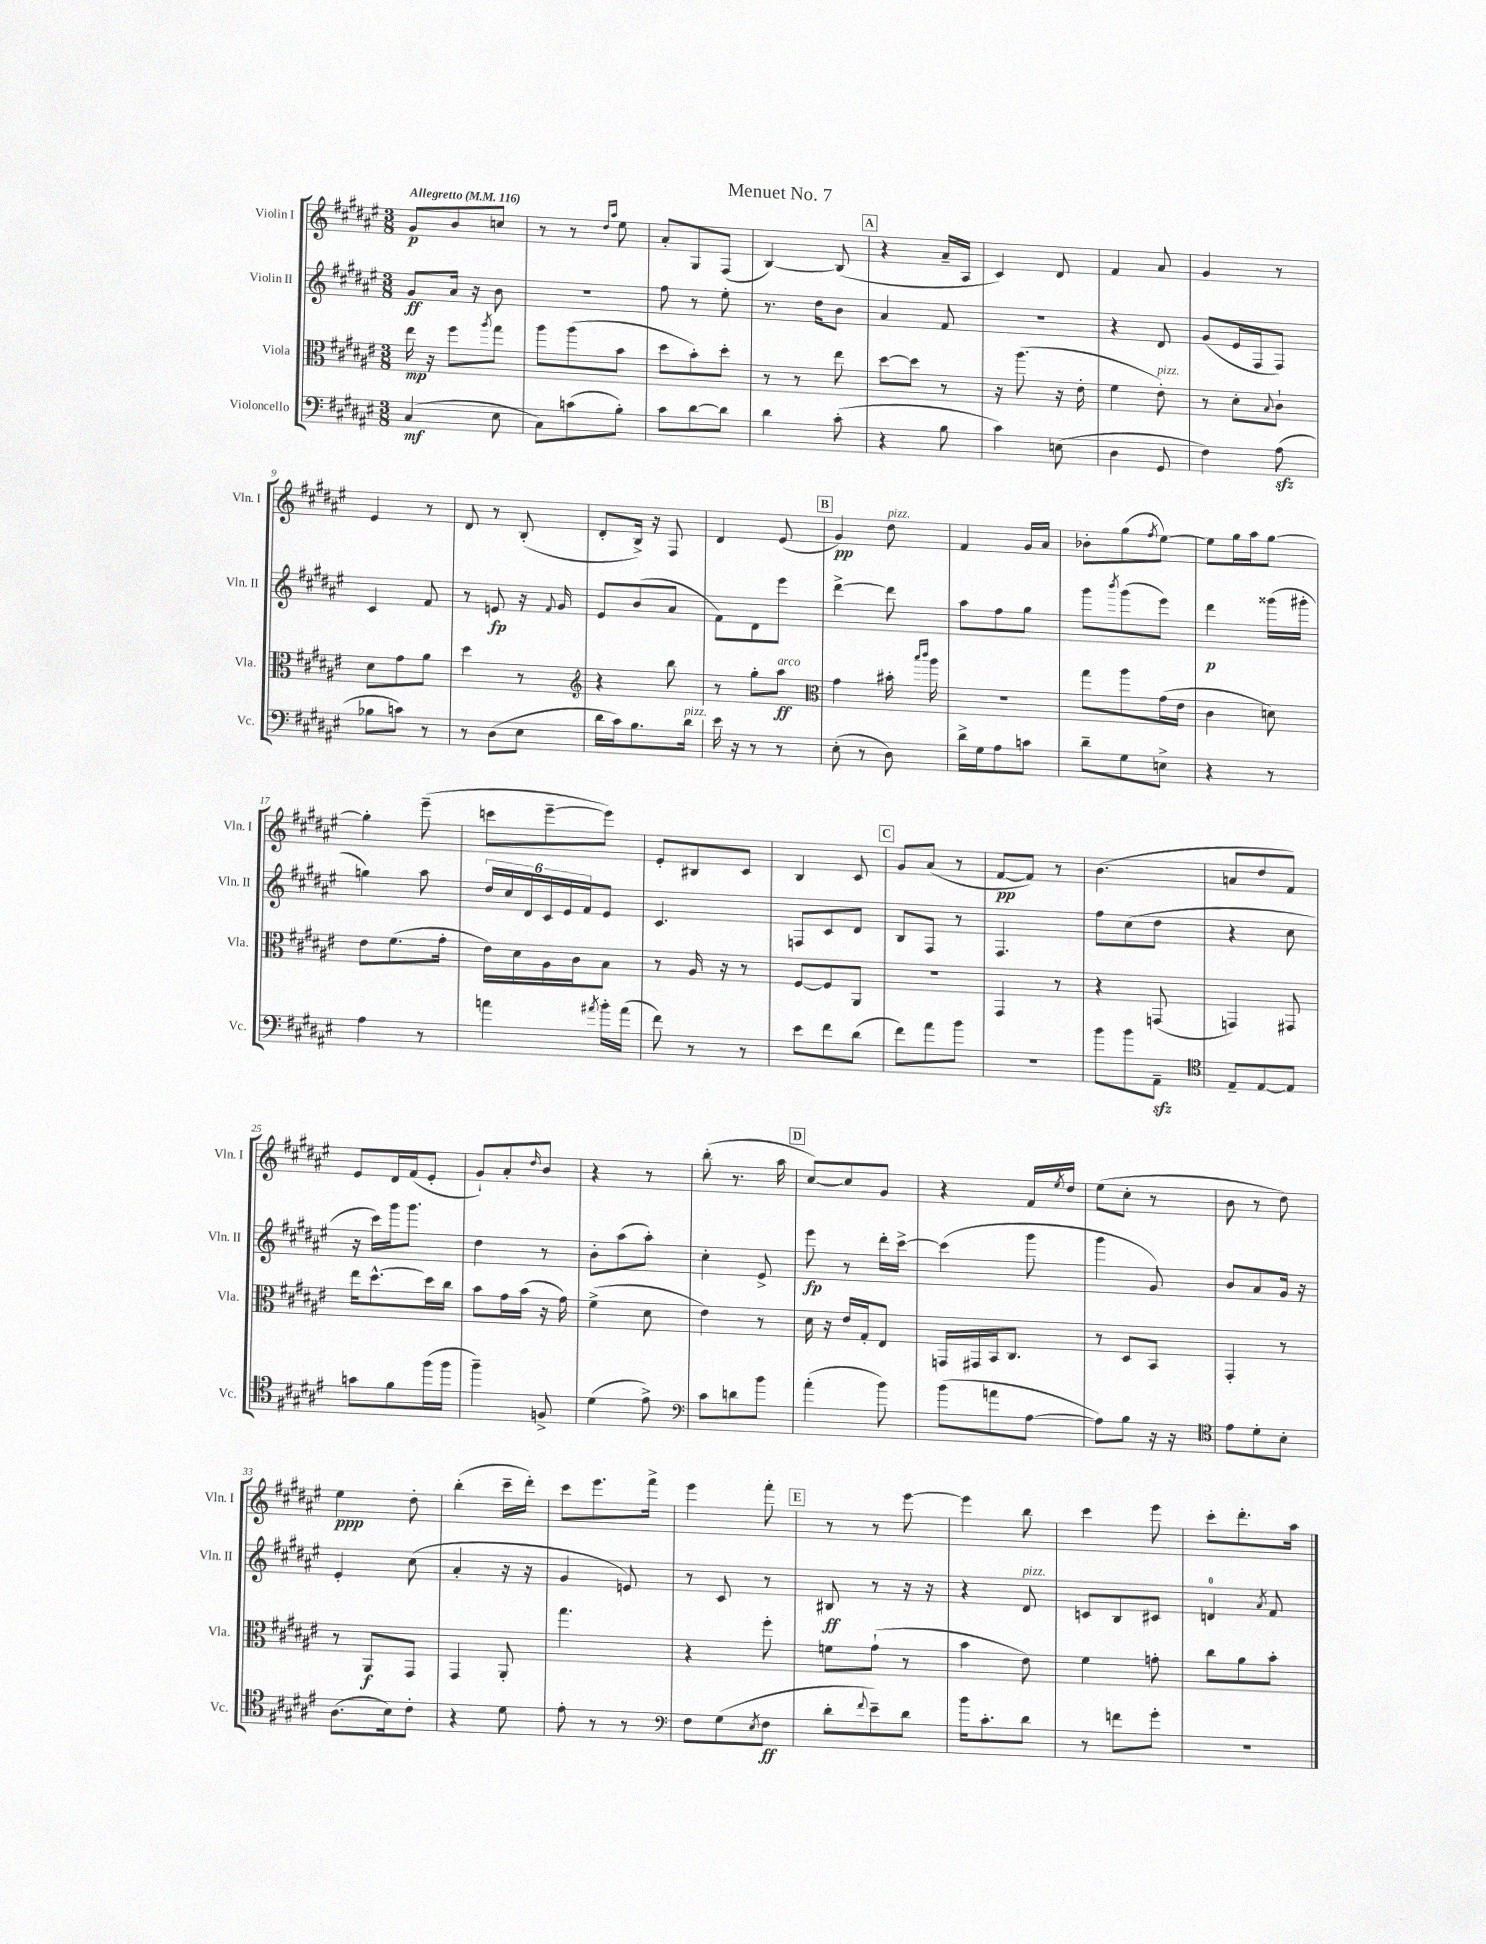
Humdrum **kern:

**kern	**dynam	**kern	**dynam	**kern	**dynam	**kern	**dynam
*part4	*part4	*part3	*part3	*part2	*part2	*part1	*part1
*staff4	*staff4	*staff3	*staff3	*staff2	*staff2	*staff1	*staff1
*I"Violoncello	*	*I"Viola	*	*I"Violin II	*	*I"Violin I	*
*I'Vc.	*	*I'Vla.	*	*I'Vln. II	*	*I'Vln. I	*
*clefF4	*	*clefC3	*	*clefG2	*	*clefG2	*
*k[f#c#g#d#a#e#]	*	*k[f#c#g#d#a#e#]	*	*k[f#c#g#d#a#e#]	*	*k[f#c#g#d#a#e#]	*
*M3/8	*	*M3/8	*	*M3/8	*	*M3/8	*
*MM116	*	*MM116	*	*MM116	*	*MM116	*
=1	=1	=1	=1	=1	=1	=1	=1
!	!	!	!	!	!	!LO:TX:a:B:t=Allegretto	!
(4C#/	mf	16ee#\	mp	8g#/L	ff	8g#/L	p
.	.	16r	.	.	.	.	.
.	.	8ff#\L	.	16a#/Jk	.	8b/	.
.	.	.	.	16r	.	.	.
.	.	8qaa#/	.	.	.	.	.
8E#\	.	8gg#\J	.	8b\	.	8ccn/J	.
=2	=2	=2	=2	=2	=2	=2	=2
8C#\L)	.	8aa#\L	.	4.r	.	8r	.
(8cn\	.	(8aa#\	.	.	.	8r	.
.	.	.	.	.	.	16qqdd#/LL	.
.	.	.	.	.	.	16qqaa#/JJ	.
8B'\J)	.	8b\J	.	.	.	8ee#\	.
=3	=3	=3	=3	=3	=3	=3	=3
8c#\L	.	8dd#\L	.	8ff#\	.	8a#'/L	.
[8d#\	.	8b'\)	.	8r	.	8G#/	.
8d#\J]	.	8dd#'\J	.	8ee#'\	.	(8F#/J	.
=4	=4	=4	=4	=4	=4	=4	=4
4d#\	.	8r	.	8.r	.	[4B/)	.
.	.	8r	.	.	.	.	.
.	.	.	.	16dd#\KL	.	.	.
(8c#'\	.	8ee#\	.	8b\J	.	(8B/]	.
!!LO:REH:place=s1:t=A
=5	=5	=5	=5	=5	=5	=5	=5
4r	.	[8dd#\L	.	4a#/	.	4r	.
.	.	8dd#\J]	.	.	.	.	.
8B\	.	8r	.	8f#/	.	16a#~/LL	.
.	.	.	.	.	.	16A#/JJ	.
=6	=6	=6	=6	=6	=6	=6	=6
4c#\)	.	16r	.	4.r	.	4c#/)	.
.	.	(8.aa#\	.	.	.	.	.
(8En\	.	16r	.	.	.	8d#/	.
.	.	16e#'\	.	.	.	.	.
=7	=7	=7	=7	=7	=7	=7	=7
4D#\	.	4f#\	.	4r	.	4f#/	.
!	!	!LO:TX:a:i:t=pizz.	!	!	!	!	!
8GG#/	.	8e#'\)	.	8d#/	.	8a#/	.
=8	=8	=8	=8	=8	=8	=8	=8
4F#\)	.	8r	.	(8g#/L	.	4g#/	.
.	.	8d#'\L	.	16e#/L	.	.	.
.	.	.	.	16F#/J	.	.	.
.	.	8qqB/	.	.	.	.	.
(8A#zz\	.	8c#`\J	.	8F#/J)	.	8r	.
!!LO:LB:g=z
=9	=9	=9	=9	=9	=9	=9	=9
8B-X\L	.	8d#\L	.	4c#/	.	4e#/	.
8cn\J)	.	8g#\	.	.	.	.	.
8r	.	8a#\J	.	8f#/	.	8r	.
=10	=10	=10	=10	=10	=10	=10	=10
8r	.	4dd#\	.	8r	.	8d#/	.
(8D#\L	.	.	.	8en/	fp	8r	.
8E#\J	.	8r	.	16r	.	(8B'/	.
.	.	.	.	8qqf#/	.	.	.
.	.	.	.	16g#/	.	.	.
=11	=11	=11	=11	=11	=11	=11	=11
*	*	*clefG2	*	*	*	*	*
16d#\LL	.	4r	.	8e#/L	.	8d#'/L	.
16c#\J)	.	.	.	.	.	.	.
8.B\	.	.	.	(8b/	.	16B^/Jk)	.
.	.	.	.	.	.	16r	.
.	.	8bb\	.	8a#/J	.	8F#/	.
!LO:TX:a:i:t=pizz.	!	!	!	!	!	!	!
16d#\Jk	.	.	.	.	.	.	.
=12	=12	=12	=12	=12	=12	=12	=12
16e#\	.	8r	.	8f#\L)	.	4d#/	.
16r	.	.	.	.	.	.	.
8r	.	8gg#'\L	.	8d#\	.	.	.
!	!	!LO:TX:a:i:t=arco	!	!	!	!	!
8r	.	8aa#\J	ff	8eee#\J	.	(8e#/	.
!!LO:REH:place=s1:t=B
=13	=13	=13	=13	=13	=13	=13	=13
*	*	*clefC3	*	*	*	*	*
(8E#'\	.	4g#\	.	[4ddd#^\	.	4g#/)	pp
8r	.	.	.	.	.	.	.
!	!	!	!	!	!	!LO:TX:a:i:t=pizz.	!
8D#\)	.	16b#X'\	.	8ddd#\]	.	8dd#\	.
.	.	16qqbb/LL	.	.	.	.	.
.	.	16qqccc#/JJ	.	.	.	.	.
.	.	16aa#\	.	.	.	.	.
=14	=14	=14	=14	=14	=14	=14	=14
16d#^\LL	.	4.r	.	8aa#\L	.	4f#/	.
16G#\J	.	.	.	.	.	.	.
8A#\	.	.	.	8ff#\	.	.	.
8cn\J	.	.	.	8gg#\J	.	16g#/LL	.
.	.	.	.	.	.	16a#/JJ	.
=15	=15	=15	=15	=15	=15	=15	=15
8d#~\L	.	8gg#\L	.	8ggg#\L	.	8b-X'\L	.
.	.	.	.	8qbbb/	.	.	.
8G#\	.	8aa#\	.	(8ggg#\	.	(8gg#\	.
.	.	.	.	.	.	8qff#/	.
8En^\J	.	(16g#\L	.	8eee#\J)	.	[8ee#\J)	.
.	.	16e#\JJ	.	.	.	.	.
=16	=16	=16	=16	=16	=16	=16	=16
4r	.	4c#\	.	4ddd#\	p	8ee#\L]	.
.	.	.	.	.	.	16gg#\L	.
.	.	.	.	.	.	16aa#\J	.
8r	.	8dn\)	.	(16ggg##X\LL	.	[8gg#\J	.
.	.	.	.	16ggg#X'\JJ	.	.	.
!!LO:LB:g=z
=17	=17	=17	=17	=17	=17	=17	=17
4A#\	.	8e#\L	.	4ggn\)	.	4gg#'\]	.
.	.	(8.f#\	.	.	.	.	.
8r	.	.	.	8aa#\	.	(8eee#~\	.
.	.	16g#'\Jk	.	.	.	.	.
=18	=18	=18	=18	=18	=18	=18	=18
4an\	.	16e#\LL)	.	24dd#/LL	.	8cccn\L	.
.	.	.	.	24cc#/	.	.	.
.	.	16d#\	.	.	.	.	.
.	.	.	.	24d#/	.	.	.
.	.	16A#\	.	24c#/	.	[8eee#~\	.
.	.	.	.	24e#/	.	.	.
.	.	16c#\J	.	.	.	.	.
.	.	.	.	24f#/J	.	.	.
8qa#X/	.	.	.	.	.	.	.
16b'\LL	.	8B\J	.	8e#/J	.	8eee#\J])	.
(16a#\JJ	.	.	.	.	.	.	.
=19	=19	=19	=19	=19	=19	=19	=19
8f#\)	.	8r	.	4.c#/	.	8e#'/L	.
8r	.	16A#/	.	.	.	8B#X/	.
.	.	16r	.	.	.	.	.
8r	.	8r	.	.	.	8c#/J	.
=20	=20	=20	=20	=20	=20	=20	=20
8e#\L	.	[8F#/L	.	8Fn/L	.	4B/	.
8f#\	.	8F#/]	.	8c#/	.	.	.
(8d#\J	.	8AA#/J	.	8d#/J	.	8c#/	.
!!LO:REH:place=s1:t=C
=21	=21	=21	=21	=21	=21	=21	=21
8f#\L)	.	4.r	.	8B/L	.	8g#/L	.
8a#\	.	.	.	8F#/J	.	(8a#/J	.
8b\J	.	.	.	8r	.	8r	.
=22	=22	=22	=22	=22	=22	=22	=22
4.r	.	4GG#/	.	4.F#/	.	[8f#/L	pp
.	.	.	.	.	.	8f#/J])	.
.	.	8r	.	.	.	8r	.
=23	=23	=23	=23	=23	=23	=23	=23
8b\L	.	4r	.	8ff#\L	.	(4.b\	.
8b\	.	.	.	(8cc#\	.	.	.
8AA#zz~\J	.	(8GGn/	.	8dd#\J	.	.	.
=24	=24	=24	=24	=24	=24	=24	=24
*clefC4	*	*	*	*	*	*	*
8E#~/L	.	4GGn/)	.	4r	.	8an/L	.
[8E#/	.	.	.	.	.	8dd#/	.
8E#/J]	.	8GG#X/	.	8cc#\	.	8f#/J)	.
!!LO:LB:g=z
=25	=25	=25	=25	=25	=25	=25	=25
8gn\L	.	16ee#\KL	.	16r	.	8e#/L	.
.	.	[8.dd#^^\	.	16ccc#\LL)	.	.	.
8f#\	.	.	.	16ggg#\J	.	16d#/L	.
.	.	.	.	8.ggg#\J	.	(16f#/J	.
(16ff#\L	.	16dd#\L]	.	.	.	8e#'/J	.
16ff#\JJ	.	16cc#\JJ	.	.	.	.	.
=26	=26	=26	=26	=26	=26	=26	=26
4ff#~\)	.	8b\L	.	4dd#\	.	8g#`/L)	.
.	.	16g#\L	.	.	.	8a#'/	.
.	.	(16b\JJ	.	.	.	.	.
.	.	.	.	.	.	16qqdd#/	.
8Fn^/	.	16r	.	8r	.	8b/J	.
.	.	16g#\)	.	.	.	.	.
=27	=27	=27	=27	=27	=27	=27	=27
(4d#\	.	(4f#^\	.	8b'\L	.	4r	.
.	.	.	.	(8aa#\	.	.	.
8e#^\)	.	8d#\	.	8aa#'\J)	.	8r	.
=28	=28	=28	=28	=28	=28	=28	=28
*clefF4	*	*	*	*	*	*	*
8c#\L	.	4e#\)	.	4cc#'\	.	(8bb'\	.
8dn\	.	.	.	.	.	8.r	.
8b\J	.	8r	.	8e#^/	.	.	.
.	.	.	.	.	.	16aa#\	.
!!LO:REH:place=s1:t=D
=29	=29	=29	=29	=29	=29	=29	=29
(4a#'\	.	16d#\	.	8eee#\	fp	[8cc#/L)	.
.	.	16r	.	.	.	.	.
.	.	16e#/LL	.	8r	.	8cc#/]	.
.	.	16G#'/J	.	.	.	.	.
8b\)	.	8E#/J	.	16ddd#'\LL	.	8g#/J	.
.	.	.	.	[16ccc#^\JJ	.	.	.
=30	=30	=30	=30	=30	=30	=30	=30
(8b\L	.	16GGn/LL	.	(4ccc#\]	.	4r	.
.	.	16GG#X/	.	.	.	.	.
8an\	.	16BB/J	.	.	.	.	.
.	.	8.C#/J	.	.	.	.	.
[8A#\J	.	.	.	8ggg#\	.	16f#/LL	.
.	.	.	.	.	.	8qee#/	.
.	.	.	.	.	.	16dd#/JJ	.
=31	=31	=31	=31	=31	=31	=31	=31
8A#\L])	.	8r	.	4ggg#\	.	(8ee#\L	.
8B\J	.	8D#/L	.	.	.	8cc#'\J	.
16r	.	8BB/J	.	8g#/)	.	8r	.
16r	.	.	.	.	.	.	.
=32	=32	=32	=32	=32	=32	=32	=32
*clefC4	*	*	*	*	*	*	*
8e#\L	.	4GG#'/	.	8b/L	.	8b\	.
8d#'\	.	.	.	8a#/	.	8r	.
8B'\J	.	8r	.	16g#/Jk	.	8dd#\)	.
.	.	.	.	16r	.	.	.
!!LO:LB:g=z
=33	=33	=33	=33	=33	=33	=33	=33
(8.A#\L	.	8r	.	4e#'/	.	4ee#\	ppp
.	.	8AA#/L	f	.	.	.	.
16B\k)	.	.	.	.	.	.	.
8c#'\J	.	8GG#/J	.	(8cc#\	.	8dd#'\	.
=34	=34	=34	=34	=34	=34	=34	=34
4r	.	4GG#/	.	4a#'/	.	(4bb'\	.
8d#\	.	8AA#'/	.	16r	.	16ccc#~\LL	.
.	.	.	.	16r	.	16ddd#'\JJ)	.
=35	=35	=35	=35	=35	=35	=35	=35
8e#'\	.	4.gg#\	.	4g#/	.	8ccc#\L	.
8r	.	.	.	.	.	8.eee#\	.
8r	.	.	.	8en/)	.	.	.
.	.	.	.	.	.	16fff#^\Jk	.
=36	=36	=36	=36	=36	=36	=36	=36
*clefF4	*	*	*	*	*	*	*
8F#\L	.	4r	.	8r	.	4eee#\	.
(8G#\	.	.	.	8c#/	.	.	.
8qE#/	.	.	.	.	.	.	.
8F#\J	ff	8ff#'\	.	8r	.	8fff#'\	.
!!LO:REH:place=s1:t=E
=37	=37	=37	=37	=37	=37	=37	=37
8d#'\L	.	8fn\L	.	8B#X/	ff	8r	.
8qqf#/	.	.	.	.	.	.	.
8e#~\)	.	(8g#`\J	.	8r	.	8r	.
8d#\J	.	8r	.	16r	.	[8eee#\	.
.	.	.	.	16r	.	.	.
=38	=38	=38	=38	=38	=38	=38	=38
16b\KL	.	4b\	.	4r	.	4eee#\]	.
8.c#'\	.	.	.	.	.	.	.
!	!	!	!	!LO:TX:a:i:t=pizz.	!	!	!
8d#\J	.	8e#\)	.	8d#/	.	8bb\	.
=39	=39	=39	=39	=39	=39	=39	=39
8r	.	4f#\	.	8cn/L	.	4ccc#\	.
8fn\L	.	.	.	8B/	.	.	.
8g#'\J	.	8gn'\	.	8c#X/J	.	8eee#\	.
=40	=40	=40	=40	=40	=40	=40	=40
4.r	.	8cc#\L	.	4dn/	.	8ccc#'\L	.
.	.	8a#\	.	.	.	8.ddd#'\	.
.	.	.	.	8qa#/	.	.	.
.	.	8b'\J	.	8f#/	.	.	.
.	.	.	.	.	.	16aa#\Jk	.
==	==	==	==	==	==	==	==
*-	*-	*-	*-	*-	*-	*-	*-
